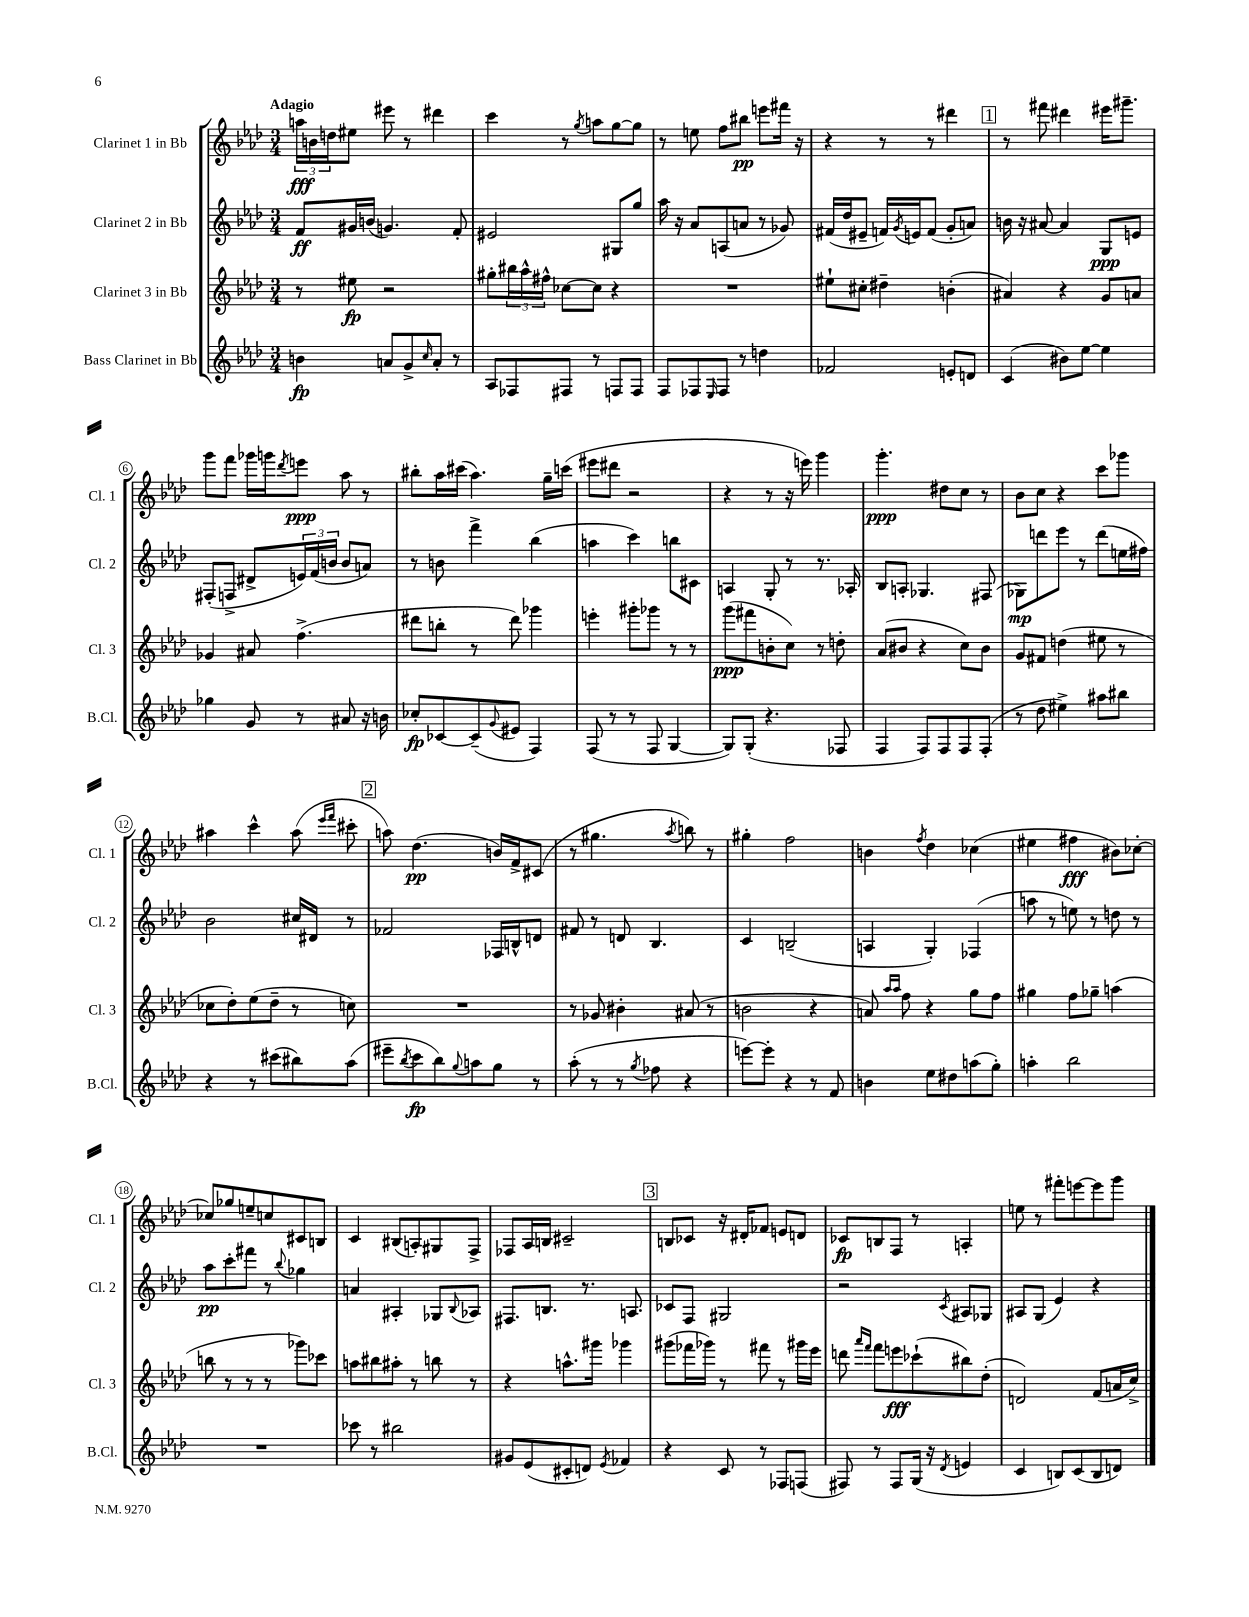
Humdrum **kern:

**kern	**kern	**kern	**kern
*staff4	*staff3	*staff2	*staff1
*clefG2	*clefG2	*clefG2	*clefG2
*k[b-e-a-d-]	*k[b-e-a-d-]	*k[b-e-a-d-]	*k[b-e-a-d-]
*M3/4	*M3/4	*M3/4	*M3/4
4b	8r	8f	24aa
.	.	.	24b
.	.	.	24dd
.	8ee#	16g#	8ee#
.	.	(16b	.
8a	2r	4.g)	8eee#
8g^	.	.	8r
16qqcc	.	.	.
8a'	.	.	4ddd#
8r	.	8f'	.
=	=	=	=
8A-	8gg#'	2e#	4ccc
8F-	24bb#	.	.
.	24aa-^^	.	.
.	24ff#^^	.	.
8F#	[8cc-	.	8r
.	.	.	8qgg
8r	8cc-]	.	8aa
8F	4r	8G#	[8gg
8F	.	8gg	8gg]
=	=	=	=
8F	2.r	16aa-	8r
.	.	16r	.
8F-	.	8a-	8ee
16qqE-	.	.	.
8F-	.	(8A	8ff
8r	.	8a	8bb#
4dd	.	8r	8eee
.	.	8g-)	16fff#
.	.	.	16r
=	=	=	=
2f-	8ee#`	(16f#	4r
.	.	16dd-	.
.	8cc#'	8e#~	.
.	4dd#~	16f)	8r
.	.	8qg	.
.	.	16e	.
.	.	(8f	8r
8e'	(4b'	8g'	4ddd#
8d	.	8a)	.
=	=	=	=
(4c	4a#)	16b	8r
.	.	16r	.
.	.	[8a#	8fff#
8b#)	4r	4a#]	4ddd#
[8ee-	.	.	.
4ee-]	8g	8G	16eee#
.	.	.	8.ggg#~
.	8a	8e	.
=	=	=	=
4gg-	4g-	(8F#'	8ggg
.	.	8F^	8fff
8g	8a#	8d#^	16ggg-
.	.	.	16ggg
.	.	.	8qddd-
8r	(4.ff^	24e)	8eee
.	.	(24f	.
.	.	24b	.
8a#	.	8b	8aa-
16r	.	8a)	8r
16b	.	.	.
=	=	=	=
8cc-'	8ddd#	8r	8bb#'
[8c-	8bb'	8b	16aa-
.	.	.	(16ccc#
(8c-~]	8r	4fff^	4.aa-)
8qqg	.	.	.
8e#	8ddd#)	.	.
4F)	4ggg-	(4bb-	.
.	.	.	16gg~
.	.	.	(16ccc
=	=	=	=
(8F	4eee'	4aa	8eee#
8r	.	.	8ddd#
8r	8ggg#'	4ccc)	2r
8F	8ggg-	.	.
[4G	8r	8bb	.
.	8r	8c#	.
=	=	=	=
8G])	(8ggg	4A	4r
(8G'	8fff#	.	.
4.r	8b'	8G'	8r
.	8cc)	8r	16r
.	.	.	16eee)
.	8r	8.r	4ggg
8F-	8dd'	.	.
.	.	16A-'	.
=	=	=	=
4F	(8a-	8B-	4.ggg'
.	8b#	8A'	.
8F)	4r	4.G-	.
8F	.	.	8dd#
8F	8cc)	.	8cc
(8F'	8b#	(8F#	8r
=	=	=	=
8r	8g	8G-)	8b-
8dd-	8f#	8ddd	8cc
4ee#^)	(4dd	8eee-	4r
.	.	8r	.
8aa#	8ee#	(8ddd	8ccc
8bb#	8r	16ee	8ggg-
.	.	16ff#)	.
=	=	=	=
4r	8cc-	2b-	4aa#
.	8dd-')	.	.
8r	(8ee-	.	4ccc^^
(8ccc#	8dd-~	.	.
8bb#)	8r	16cc#	(8aa#
.	.	16d#	.
.	.	.	16qqeee-
.	.	.	16qqfff
(8aa-	8cc)	8r	8ccc#'
=	=	=	=
8eee#~	2.r	2f-	8aa)
8qbb-	.	.	.
8ccc	.	.	(4.dd-
8bb-)	.	.	.
8qqgg	.	.	.
8aa	.	.	.
8gg	.	16F-	16b)
.	.	16B^^	16f^
8r	.	8d	(8c#
=	=	=	=
(8aa-'	8r	8f#	8r
8r	8g-	8r	4.gg#
8r	4b#'	8d	.
8qgg	.	.	.
8ff-	.	4.B-	.
.	.	.	8qaa-
4r	(8a#	.	8bb)
.	8r	.	8r
=	=	=	=
[8eee)	2b	4c	4gg#'
8eee']	.	.	.
4r	.	(2B~	2ff
8r	4r	.	.
8f	.	.	.
=	=	=	=
4b	8a)	4A	4b
.	16qqaa-	.	.
.	16qqaa-	.	.
.	8ff	.	.
.	.	.	8qff
8ee-	4r	4G')	4dd-
8dd#	.	.	.
(8aa	8gg	(4F-	(4cc-
8gg')	8ff	.	.
=	=	=	=
4aa'	4gg#	8aa	4ee#
.	.	8r	.
2bb-	8ff	8ee)	4ff#
.	8gg-~	8r	.
.	(4aa	8dd	8b#)
.	.	8r	[8cc-'
=	=	=	=
2.r	8bb	8aa-	8cc-]
.	8r	8ccc'	8gg-
.	8r	8fff#	8ee~
.	8r	8r	8cc
.	.	8qqbb-	.
.	8ggg-)	4gg-	8c#
.	8ccc-	.	8B
=	=	=	=
8ccc-	8aa	4a	4c
8r	8bb#	.	.
2bb#	8aa#'	4A#'	(8B#
.	8r	.	8A')
.	8bb	8G-	8G#
.	.	8qqB-	.
.	8r	8A-	8F^
=	=	=	=
8g#	4r	8.F#	8F-
(8e-	.	.	16A-
.	.	8.B	16B
8c#'	8.aa^^	.	2c#~
8d)	.	8.r	.
.	16ggg#	.	.
8qe-	.	.	.
4f-	4ggg-	.	.
.	.	8.A	.
=	=	=	=
4r	(8ggg#	8c-	8B
.	16fff-	8F	8c-
.	16ggg-)	.	.
8c	8r	2G#	16r
.	.	.	16d#'
8r	8fff#	.	8f-
8F-	8r	.	8e
(8F	16ggg#	.	8d
.	16eee-	.	.
=	=	=	=
8F#)	8ddd	2r	8c-
.	16qqaaa-	.	.
.	16qqfff	.	.
8r	8fff	.	8B
8F#	8eee	.	8F
(16G	(8ccc-`	.	8r
16r	.	.	.
8qd-	.	8qc	.
4e	8bb#)	8A#	4A'
.	(8dd-'	8G-	.
=	=	=	=
4c	2d)	8A#	8ee
.	.	(8G	8r
8B)	.	4e-)	8fff#'
(8c	.	.	[8eee
8B	(8f	4r	8eee]
8d)	16a	.	8ggg
.	16cc^)	.	.
==	==	==	==
*-	*-	*-	*-
